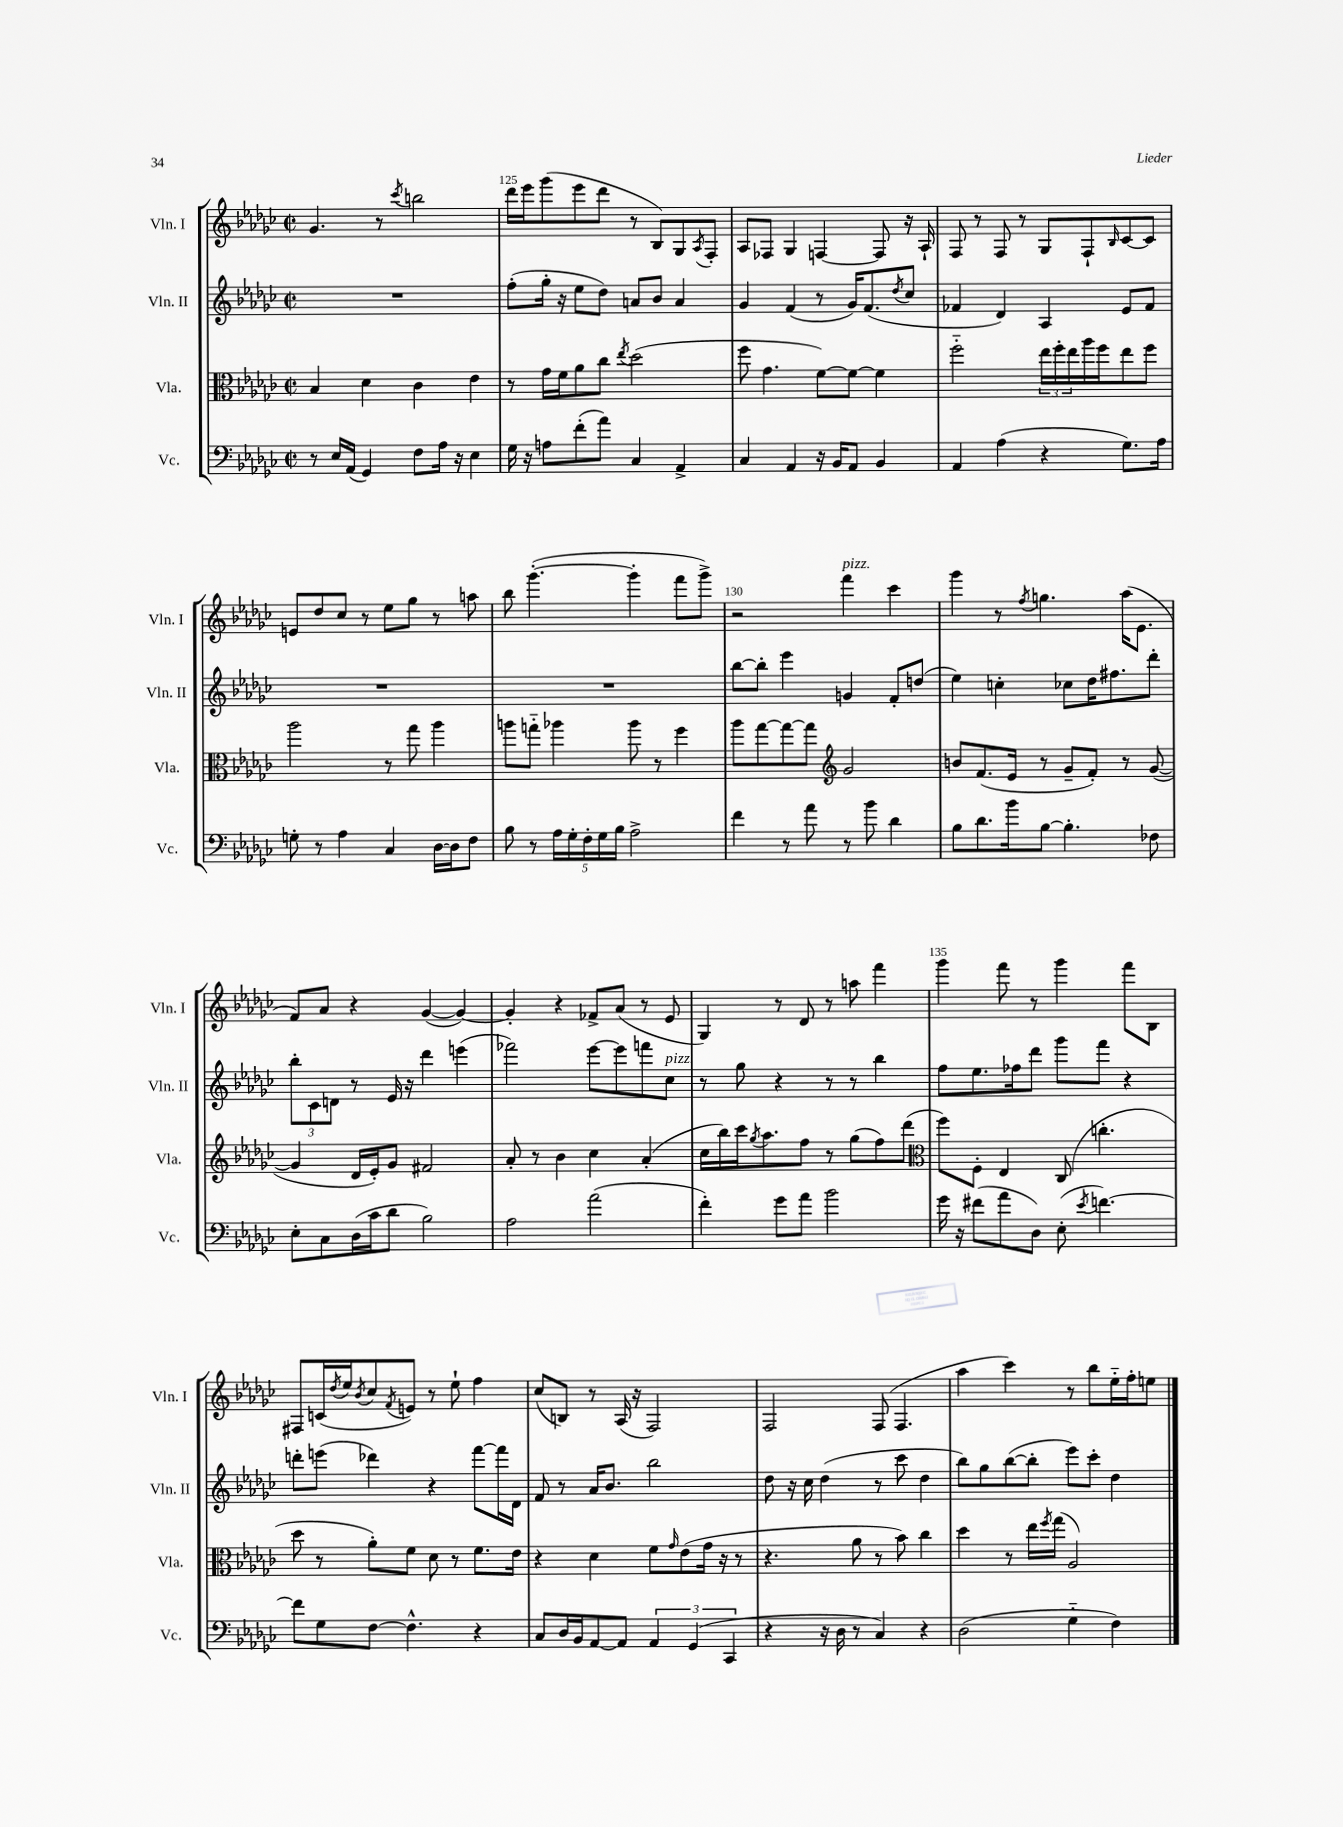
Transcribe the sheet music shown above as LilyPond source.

<<
\new StaffGroup <<
\new Staff = "s0" \with { instrumentName = "Vln. I" shortInstrumentName = "Vln. I" } {
    \clef treble \key ges \major \defaultTimeSignature \time 2/2
    ges'4. r8 \acciaccatura { ces'''8 } b''2 |
    des'''16 ees'''16 ges'''8( ees'''8 des'''8 r8 bes8) ges8 \acciaccatura { aes8 } f8-. |
    aes8 fes8 ges4 f4~ f8 r16 aes16-! |
    f8 r8 f8 r8 ges8 f8-! \grace { bes16 } ces'8~ ces'8 |
    e'8 des''8 ces''8 r8 ees''8 ges''8 r8 a''8 |
    bes''8 ges'''4.~-.( ges'''4-. f'''8 ges'''8->) |
    r2 f'''4^\markup { \italic "pizz." } ces'''4 |
    ges'''4 r8 \acciaccatura { f''8 } g''4. aes''16( ees'8. |
    f'8) aes'8 r4 ges'4~( ges'4~) |
    ges'4-. r4 fes'8-> aes'8( r8 ees'8 |
    ges4) r8 des'8 r8 a''8 f'''4 |
    ges'''4 f'''8 r8 ges'''4 f'''8 bes8 |
    fis8 c'16( \acciaccatura { des''8 } ees''16 \acciaccatura { bes'8 } ces''8 \acciaccatura { f'8 } e'8) r8 ees''8-! f''4 |
    ces''8( b8) r8 aes16( r16 f2) |
    f2 f8( f4. |
    aes''4 ces'''4) r8 bes''8 ees''16-_ f''16-. e''8 \bar "|." |
}
\new Staff = "s1" \with { instrumentName = "Vln. II" shortInstrumentName = "Vln. II" } {
    \clef treble \key ges \major \defaultTimeSignature \time 2/2
    R1 |
    f''8-.( ges''16-. r16 ees''8 des''8) a'8 bes'8 a'4 |
    ges'4 f'4( r8 ges'16) f'8.( \acciaccatura { des''8 } ces''8 |
    fes'4 des'4) aes4 ees'8 fes'8 |
    R1 |
    R1 |
    bes''8~ bes''8-. ees'''4 g'4 f'8-. d''8( |
    ees''4) c''4-. ces''8 des''16 fis''8. des'''8-. |
    \tuplet 3/2 { bes''8-. ces'8 d'8 } r8 ees'16 r16 des'''4 e'''4( |
    fes'''2) ees'''8~ ees'''8 f'''8 ces''8^\markup { \italic "pizz." } |
    r8 ges''8 r4 r8 r8 bes''4 |
    f''8 ees''8. fes''16 des'''8 ges'''8 f'''8 r4 |
    d'''8-. e'''8( des'''4) r4 f'''8~ f'''16 des'16 |
    f'8 r8 aes'16 bes'8. bes''2 |
    des''8 r16 ces''16 des''4( r8 ces'''8 des''4 |
    bes''8) ges''8 bes''8~( bes''8-. ees'''8) ces'''8-. des''4 \bar "|." |
}
\new Staff = "s2" \with { instrumentName = "Vla." shortInstrumentName = "Vla." } {
    \clef alto \key ges \major \defaultTimeSignature \time 2/2
    bes4 des'4 ces'4 ees'4 |
    r8 ges'16 f'16 aes'8 ces''8 \acciaccatura { ees''8 } des''2( |
    f''8 ges'4. f'8~) f'8~ f'4 |
    f''2-_ \tuplet 3/2 { ees''16 f''16-. ees''16 } aes''16 f''16 ees''8 f''8 |
    aes''2 r8 ges''8 aes''4 |
    a''8 g''8-_ aes''4 aes''8 r8 f''4 |
    aes''8 ges''8~ ges''8~ ges''8 \clef treble ges'2 |
    b'8 f'8.( ees'16 r8 ges'8-- f'8-.) r8 ges'8~( |
    ges'4 des'16 ees'16-.) ges'8 fis'2 |
    aes'8-. r8 bes'4 ces''4 aes'4-.( |
    ces''16 bes''16) ces'''16 \acciaccatura { ges''8 } aes''8. f''8 r8 ges''8( f''8) des'''8( |
    \clef alto f''8) f8-. ees4 ces8( c''4.-. |
    des''8 r8 aes'8-.) f'8 des'8 r8 f'8. ees'16 |
    r4 des'4 f'8 \grace { ges'16 } ees'8( ges'16 r16 r8 |
    r4. aes'8 r8 bes'8) ces''4 |
    des''4 r8 ees''16 \acciaccatura { f''8 } ges''16( aes2) \bar "|." |
}
\new Staff = "s3" \with { instrumentName = "Vc." shortInstrumentName = "Vc." } {
    \clef bass \key ges \major \defaultTimeSignature \time 2/2
    r8 ees16 aes,16( ges,4) f8 aes16 r16 ees4 |
    ges16 r16 a8 f'8-.( aes'8) ces4 aes,4-> |
    ces4 aes,4 r16 bes,16 aes,8 bes,4 |
    aes,4 aes4( r4 ges8.) aes16 |
    g8-. r8 aes4 ces4 des16~ des16 f8 |
    bes8 r8 \tuplet 5/4 { aes16 ges16-. f16-. ges16 bes16 } aes2-> |
    f'4 r8 aes'8 r8 bes'8 des'4 |
    bes8 des'8. bes'16 bes8~ bes4.-. fes8 |
    ees8-. ces8 des16( ces'16 des'8 bes2) |
    aes2 aes'2( |
    f'4-.) ges'8 aes'8 bes'2 |
    ges'16 r16 fis'8( aes'8 des8) ees8-.( \acciaccatura { ees'8 } f'4.~) |
    f'8 ges8 f8~ f4.-^ r4 |
    ces8 des16 bes,16 aes,8~ aes,8 \tuplet 3/2 { aes,4 ges,4( ces,4 } |
    r4 r16 des16 r8 ces4) r4 |
    des2( ges4-_ f4) \bar "|." |
}
>>
>>
\layout { \context { \Score currentBarNumber = #124 \override BarNumber.break-visibility = ##(#f #t #t) barNumberVisibility = #(every-nth-bar-number-visible 5) } }
